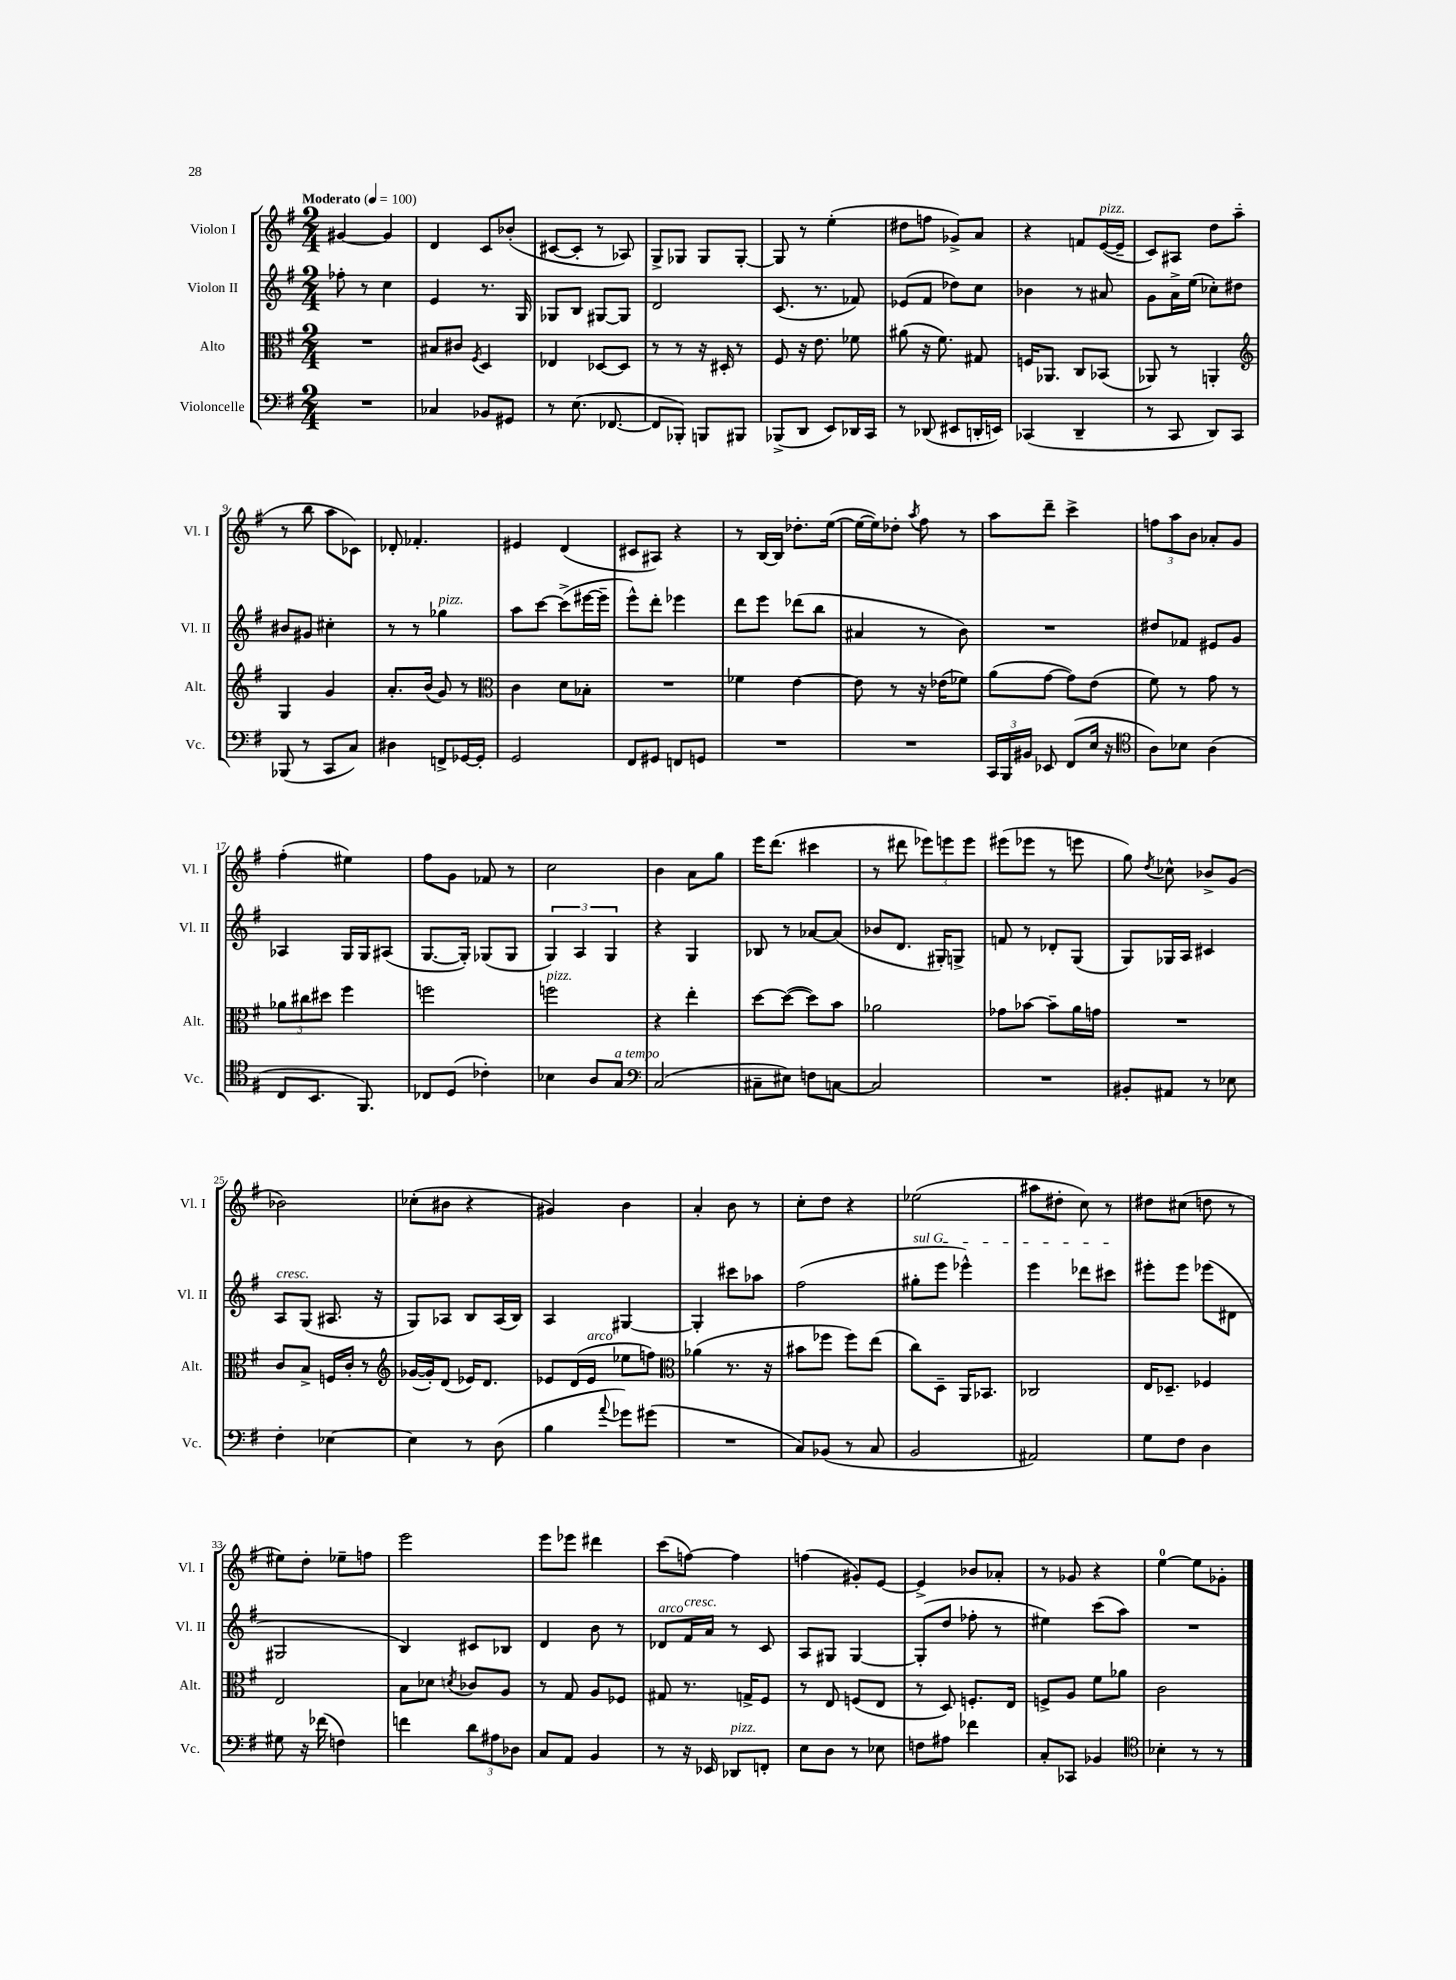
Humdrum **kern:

**kern	**kern	**kern	**kern
*staff4	*staff3	*staff2	*staff1
*clefF4	*clefC3	*clefG2	*clefG2
*k[f#]	*k[f#]	*k[f#]	*k[f#]
*M2/4	*M2/4	*M2/4	*M2/4
*MM100	*MM100	*MM100	*MM100
2r	2r	8ff-'	[4g#
.	.	8r	.
.	.	4cc	4g#]
=	=	=	=
4C-	8B#	4e	4d
.	8c#	.	.
.	8qF#	.	.
8BB-	4D	8.r	8c
8GG#	.	.	(8b-'
.	.	16G	.
=	=	=	=
8r	4E-	8G-	[8c#
(8.E	.	8B	8c#']
.	[8D-	[8G#	8r
[8.FF-	.	.	.
.	8D-]	8G#]	8A-)
=	=	=	=
8FF-]	8r	2d	8G^
8BBB-')	8r	.	8G-
8BBB	16r	.	8G-
.	16D#'	.	.
8BBB#	8r	.	[8G-'
=	=	=	=
(8BBB-^	8F#	(8.c	8G-]
8DD	16r	.	8r
.	8.e	8.r	.
8EE)	.	.	(4ee'
16DD-	8f-	8f-)	.
16CC	.	.	.
=	=	=	=
8r	(8a#	(8e-	8dd#
(8DD-	16r	8f#	8ff
.	8.f#)	.	.
8EE#	.	8dd-)	8g-^)
16DD'	8G#	8cc	8a
16EE)	.	.	.
=	=	=	=
(4CC-	16F	4b-	4r
.	8.AA-	.	.
4DD~	8C	8r	8f
.	(8BB-	8a#	([16e
.	.	.	16e~]
=	=	=	=
8r	8AA-)	8g	8c)
8CC	8r	16a^	8A#
.	.	(16ee	.
8DD)	4AA'	8cc-')	8dd
8CC	.	8dd#	(8aa~
=	=	=	=
*	*clefG2	*	*
(8BBB-	4G	8b#	8r
8r	.	8g#	8bb
8CC	4g	4cc#'	8aa
8C)	.	.	8c-)
=	=	=	=
4D#	8.a'	8r	8d-'
.	.	8r	4.f-'
.	(16b	.	.
8FF^	8g)	4gg-	.
[16GG-	8r	.	.
16GG-']	.	.	.
=	=	=	=
*	*clefC3	*	*
2GG	4c	8aa	4e#
.	.	[8ccc	.
.	8d	(8ccc^]	(4d
.	8B-'	[16eee#	.
.	.	16eee#~]	.
=	=	=	=
8FF#	2r	8eee^^)	8c#
8GG#	.	8ddd'	8A#)
8FF	.	4eee-	4r
8GG	.	.	.
=	=	=	=
2r	4f-	8ddd	8r
.	.	8eee	[16B
.	.	.	16B]
.	[4e	(8ddd-	8.dd-'
.	.	8bb	.
.	.	.	([16ee
=	=	=	=
2r	8e]	4a#	16ee_
.	.	.	16ee])
.	8r	.	8dd-'
.	.	.	8qaa
.	16r	8r	8ff#
.	(16e-	.	.
.	8f-)	8b)	8r
=	=	=	=
24CC	(8a	2r	8aa
24BBB	.	.	.
24BB#	.	.	.
8EE-	[8g	.	8ddd~
(8FF#	8g])	.	4ccc^
16E	(8e	.	.
16r	.	.	.
=	=	=	=
*clefC4	*	*	*
8A)	8f#)	8dd#	12ff
.	.	.	12aa
8B-	8r	8f-	.
.	.	.	12b
(4A	8g	8e#	8a-'
.	8r	8g	8g
=	=	=	=
8C	12a-	4A-	(4ff#'
.	12cc#	.	.
8.BB	.	.	.
.	12dd#	.	.
.	4ff#	16G	4ee#)
8.FF#)	.	16G	.
.	.	(8A#	.
=	=	=	=
8C-	2ff	[8.G	8ff#
(8D	.	.	8g
.	.	16G'])	.
4c-')	.	(8G-	8f-
.	.	8G-	8r
=	=	=	=
4B-	2ff	6G)	2cc
.	.	6A	.
8A	.	.	.
.	.	6G	.
8G	.	.	.
=	=	=	=
*clefF4	*	*	*
(2C	4r	4r	4b
.	4ee'	4G	8a
.	.	.	8gg
=	=	=	=
8C#~	[8dd	8B-	16eee
.	.	.	(8.ddd
8E#)	(8dd_	8r	.
8F	8dd])	[8a-	4ccc#
[8C	8b	(8a-]	.
=	=	=	=
2C]	2a-	8b-	8r
.	.	8.d	8ddd#
.	.	.	12eee-)
.	.	16G#')	.
.	.	.	12eee
.	.	8G^	.
.	.	.	12eee
=	=	=	=
2r	8g-	8f	(8eee#
.	[8b-	8r	8eee-
.	8b-~]	8d-'	8r
.	16a	(8G	8eee
.	16g	.	.
=	=	=	=
8BB#'	2r	8G)	8gg)
.	.	.	8qdd
8AA#	.	16G-	8cc-^^
.	.	16A	.
8r	.	4c#	8b-^
8E-	.	.	(8g
=	=	=	=
4F#'	8c	8A	2b-)
.	8B^	(8G	.
[4E-	16F	8.A#	.
.	16c'	.	.
.	8r	.	.
.	.	16r	.
=	=	=	=
*	*clefG2	*	*
4E-]	([16g-	8G)	(8cc-'
.	16g-'])	.	.
.	(8d	8A-	8b#
8r	16e-)	8B	4r
.	8.d	.	.
(8D	.	(16A-	.
.	.	16B)	.
=	=	=	=
4B	8e-	4A	4g#)
.	(16d	.	.
.	16e-	.	.
8qqa	.	.	.
8g-)	8ee-	[4G#	4b
(8g#	8ff)	.	.
=	=	=	=
*	*clefC3	*	*
2r	(4a-	4G#']	4a'
.	8.r	8ccc#	8b
.	.	8aa-	8r
.	16r	.	.
=	=	=	=
8C)	8b#	(2ff#	8cc'
(8BB-	8ff-	.	8dd
8r	8ff-)	.	4r
8C	(8ee	.	.
=	=	=	=
2BB	8cc)	8gg#'	(2ee-
.	8D~	8eee	.
.	16AA	4eee-^^)	.
.	8.BB-	.	.
=	=	=	=
2AA#)	2C-	4eee	8aa#
.	.	.	8dd#'
.	.	8ddd-	8cc)
.	.	8ccc#	8r
=	=	=	=
8G	16E	8eee#'	8dd#
.	8.D-~	.	.
8F#	.	8eee#	(8cc#
4D	4F-	(8eee-	8dd
.	.	8d#	8r
=	=	=	=
8G#	2E	2G#	8ee#)
16r	.	.	8dd'
(16f-	.	.	.
4F)	.	.	8ee-~
.	.	.	8ff
=	=	=	=
4f	8B	4B)	2eee
.	8d-	.	.
.	8qd	.	.
12d	8c-	8c#	.
12A#	.	.	.
.	8A	8B-	.
12D-	.	.	.
=	=	=	=
8C	8r	4d	8eee
8AA	8G	.	8eee-
4BB	8A	8b	4ddd#
.	8F-	8r	.
=	=	=	=
8r	8G#	8d-	(8ccc
16r	8.r	16f#	[8ff)
16EE-	.	16a	.
8DD-	.	8r	4ff]
.	16G^	.	.
8FF'	8F#	8c	.
=	=	=	=
8E	8r	8A	(4ff
8D	8E	8G#	.
8r	(8F	[4G#	8g#')
8E-	8E	.	[8e
=	=	=	=
8F	8r	(8G#']	4e^]
8A#	8D)	8dd	.
4f-	8.F'	8ff-'	8b-
.	.	8r	8a-'
.	16E	.	.
=	=	=	=
8C'	8F^	4ee#)	8r
8CC-	8A	.	8g-
4BB-	8f#	(8ccc	4r
.	8a-	8aa)	.
=	=	=	=
*clefC4	*	*	*
4B-'	2c	2r	[4ee
8r	.	.	8ee]
8r	.	.	8g-'
==	==	==	==
*-	*-	*-	*-
